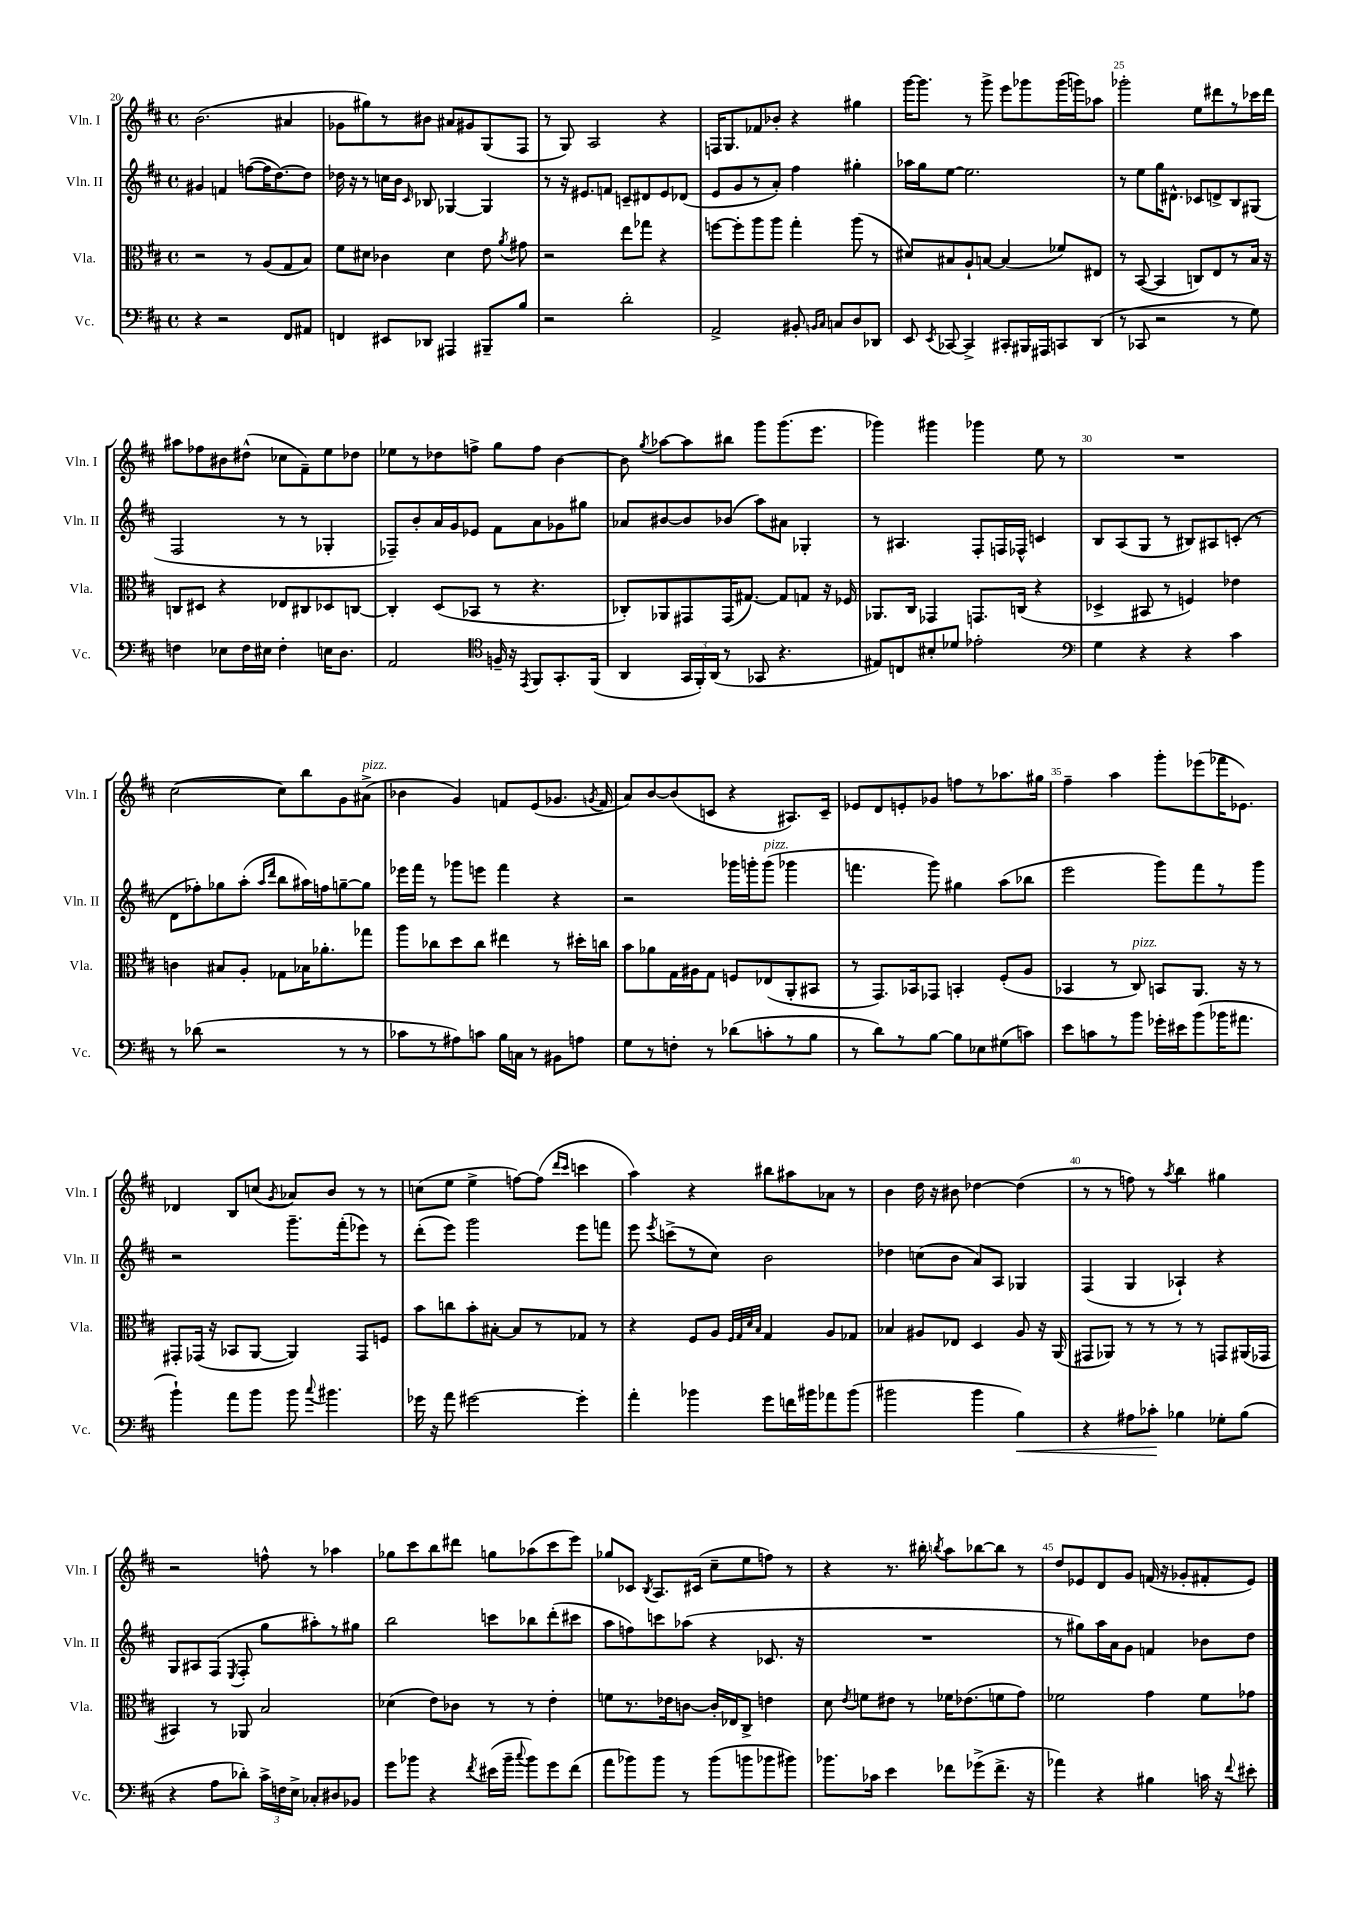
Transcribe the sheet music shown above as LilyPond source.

<<
\new StaffGroup <<
\new Staff = "s0" \with { instrumentName = "Vln. I" shortInstrumentName = "Vln. I" } {
    \clef treble \key d \major \defaultTimeSignature \time 4/4
    \autoBeamOff b'2.( ais'4 |
    ges'8[ gis''8) r8 bis'8] ais'8[ gis'8 g8( fis8] |
    r8 g8) a2 r4 |
    f16[ g8. fes'8 bes'8]-. r4 gis''4 |
    g'''16[~ g'''8.] r8 g'''8-> e'''8[ ges'''8 ges'''16( g'''16) aes''8] |
    ges'''2-. e''8[ dis'''8 r8 ces'''16 dis'''16] |
    ais''8[ fes''8 bis'8 dis''8]-^( ces''8[ fis'8--) e''8 des''8] |
    ees''8[ r8 des''8 f''8]-> g''8[ f''8] b'4~ |
    b'8 \acciaccatura { g''8 } aes''8[~ aes''8 bis''8] g'''8[ g'''8.( e'''8.] |
    ges'''4) gis'''4 ges'''4 e''8 r8 |
    R1 |
    cis''2~( cis''8[) b''8 g'8 ais'8]->^\markup { \italic "pizz." }( |
    bes'4 g'4) f'8[ e'8( ges'8.] \acciaccatura { g'8 } f'16 |
    a'8[) b'8~ b'8( c'8] r4 ais8.[) c'16]-- |
    ees'8[ d'8 e'8-. ges'8] f''8[ r8 aes''8. gis''16] |
    fis''4-- a''4 g'''8[-. ees'''8( fes'''16 ees'8.]) |
    des'4 b8[ c''8]( \acciaccatura { g'8 } aes'8[) b'8] r8 r8 |
    c''8[( e''8] e''4-> f''8[~) f''8]( \grace { d'''16[ cis'''16] } c'''4 |
    a''4) r4 bis''8[ ais''8 aes'8] r8 |
    b'4 d''16 r16 bis'8 des''4~ des''4( |
    r8 r8 f''8) r8 \acciaccatura { a''8 } b''4 gis''4 |
    r2 f''8-^ r8 aes''4 |
    ges''8[ cis'''8 b''8 dis'''8] g''8[ aes''8( cis'''8 e'''8]) |
    ges''8[ ces'8] \acciaccatura { b8 } a8.[ cis'16]( cis''8[-- e''8 f''8]) r8 |
    r4 r8. bis''16-. \acciaccatura { b''8 } a''8[ bes''8~ bes''8] r8 |
    d''8[ ees'8 d'8 g'8] f'16( r16 ges'8[-. fis'8-. ees'8]) \bar "|." |
}
\new Staff = "s1" \with { instrumentName = "Vln. II" shortInstrumentName = "Vln. II" } {
    \clef treble \key d \major \defaultTimeSignature \time 4/4
    \autoBeamOff gis'4 f'4 f''8[~( f''16 d''8.~) d''8] |
    des''16 r16 r8 c''16[ b'16] \grace { cis'16 } bes8 ges4~ ges4 |
    r8 r16 eis'8.[ f'8] c'8[-- dis'8 eis'8 des'8]( |
    e'8[ g'8 r8 a'8]-.) fis''4 gis''4-. |
    aes''16[ g''16 e''8]~ e''2. |
    r8 e''8[ g''16 dis'8.]-^ ces'8[ d'8-> b8 gis8]( |
    fis2 r8 r8 ges4-. |
    fes8[--) b'8-. a'16 g'16 ees'8] fis'8[ a'8 ges'8 gis''8] |
    aes'8[ bis'8~ bis'8 bes'8]( a''8[) ais'8] ges4-. |
    r8 ais4. fis8[-. f16 fes16]-^ c'4 |
    b8[ a8( g8] r8 bis8[) ais8 c'8]-.( r8 |
    d'8[ fes''8-.) ges''8 a''8]-.( \grace { a''16[ d'''16] } b''8[ ais''16) f''16 g''8~-- g''8] |
    ees'''16[ fis'''16] r8 ges'''8[ e'''8] fis'''4 r4 |
    r2 ges'''16[ g'''16-. g'''8]^\markup { \italic "pizz." }( ges'''4 |
    f'''4. g'''8) gis''4 a''8[( bes''8] |
    e'''2 g'''8[) fis'''8 r8 g'''8] |
    r2 g'''8.[-- fis'''16-.( ees'''8]) r8 |
    d'''8[-.( e'''8]) g'''2 e'''8[ f'''8] |
    e'''8 \acciaccatura { e'''8 } c'''8[->( r8 cis''8]) b'2 |
    des''4 c''8[( b'8] a'8[) a8] ges4 |
    fis4( g4 aes4-!) r4 |
    g8[ ais8 fis8]( \acciaccatura { e8 } fis8-. g''8[ ais''8-.) r8 gis''8] |
    b''2 c'''8[ bes''8 d'''8-.( cis'''8] |
    a''8[ f''8) c'''8 aes''8]( r4 ces'8. r16 |
    R1 |
    r8 gis''8[) a''16 a'16 g'8] f'4 bes'8[ d''8] \bar "|." |
}
\new Staff = "s2" \with { instrumentName = "Vla." shortInstrumentName = "Vla." } {
    \clef alto \key d \major \defaultTimeSignature \time 4/4
    \autoBeamOff r2 r8 a8[( g8 b8]) |
    fis'8[ dis'8] ces'4 dis'4 e'8 \acciaccatura { a'8 } gis'8 |
    r2 e''8[ ges''8] r4 |
    f''8[~ f''8-. a''8 a''8] g''4-. a''8( r8 |
    dis'8[) bis8 a8-! b8]~ b4( fes'8[) eis8] |
    r8 b,8~( b,4 c8[) e8 r8 b16] r16 |
    c8[ dis8] r4 ees8[ cis8 des8 c8]~ |
    c4-. d8[( bes,8] r8 r4. |
    ces8[-.) aes,8 gis,8 gis,16( gis8.]~) gis8[ g8] r16 fes16 |
    aes,8.[ cis16] ges,4 g,8.[ c16]( r4 |
    des4-> bis,8 r8 f4) ees'4 |
    c'4 bis8[ a8]-. ges8[ bes16 aes'8.-. ges''8] |
    a''8[ ces''8 d''8 ces''8] eis''4 r8 dis''16[-. c''16] |
    b'8[ aes'8 g16 ais16 g8] f8[ ees8( a,8-. bis,8] |
    r8 g,8.[) bes,16 ges,8] b,4-. fis8[-.( a8] |
    bes,4 r8 cis8^\markup { \italic "pizz." }) b,8[ a,8.] r16 r8 |
    gis,8[-. ges,16]( r16 bes,8[ a,8]~ a,4) ges,8[ f8] |
    b'8[ c''8 b'8-. bis8]~-. bis8[ r8 ges8] r8 |
    r4 fis8[ a8] \grace { fis32[ g32 d'32 b32] } g4 a8[ ges8] |
    bes4 ais8[ ees8] d4 ais8 r16 a,16( |
    gis,8[ aes,8]) r8 r8 r8 r8 g,8[ ais,16( ges,16] |
    bis,4) r8 aes,8 b2 |
    des'4( e'8[) ces'8] r8 r8 e'4-. |
    f'8[ r8. ees'16 c'8]~ c'16[-. ees16 cis8]-> e'4 |
    d'8 \acciaccatura { e'8 } f'8[ eis'8] r8 fes'16[ ees'8.( f'8 g'8]) |
    fes'2 g'4 fes'8[ ges'8] \bar "|." |
}
\new Staff = "s3" \with { instrumentName = "Vc." shortInstrumentName = "Vc." } {
    \clef bass \key d \major \defaultTimeSignature \time 4/4
    \autoBeamOff r4 r2 fis,8[ ais,8] |
    f,4 eis,8[ des,8] ais,,4 bis,,8[-- b8] |
    r2 d'2-. |
    a,2-> bis,8-. \grace { b,16[ cis16] } c8[ d8 des,8] |
    e,8 \acciaccatura { e,8 } ces,8~ ces,4-> cis,8[-. bis,,16 ais,,16 c,8 d,8]( |
    r8 ces,8 r2 r8 g8) |
    f4 ees8[ f16 eis16] f4-. e16[ d8.] |
    a,2 \clef tenor f16-- r16 \acciaccatura { e,8 } fis,8[ g,8.-. fis,16]( |
    a,4 \tuplet 3/2 { g,16[ fis,16-.) a,16]( } r8 ges,8 r4. |
    eis8[) c8 bis8-. des'8] ees'2-. |
    \clef bass g4 r4 r4 cis'4 |
    r8 des'8( r2 r8 r8 |
    ces'8[ r8 ais8) c'8] b16[ c16] r8 bis,8[ a8] |
    g8[ r8 f8]-. r8 des'8[( c'8-. r8 b8] |
    r8 d'8[) r8 b8]~ b8[ ees8 gis8( c'8]) |
    e'8[ c'8 r8 b'8] ges'16[-. eis'16 b'8( bes'16 ais'8.] |
    b'4-!) a'8[ b'8] b'8 \appoggiatura { cis''8 } bis'4. |
    ges'16 r16 a'8 gis'2~ gis'4-. |
    a'4-. bes'4 g'8[ f'16 bis'16 aes'8 bis'8]( |
    bis'2 bis'4 b4\<) |
    r4 ais8[ ces'8]-.\! bes4 ges8[-. bes8]( |
    r4 a8[ des'8]-.) \tuplet 3/2 { cis'16[-> f16 e16]-> } ces8[-. dis8 bes,8] |
    g'8[ bes'8] r4 \acciaccatura { fis'8 } eis'16[( bes'16]-- \appoggiatura { cis''8 } bes'8[) g'8 fis'8]( |
    a'8[ bes'8) bes'8] r8 bes'8[( b'8 bes'8 bis'8]) |
    bes'8.[ ces'16] e'4 fes'8[ ges'8->( fes'8.]-> r16 |
    aes'4) r4 bis4 c'16 r16 \appoggiatura { fis'8 } eis'8-. \bar "|." |
}
>>
>>
\layout { \context { \Score currentBarNumber = #20 \override BarNumber.break-visibility = ##(#f #t #t) barNumberVisibility = #(every-nth-bar-number-visible 5) } }
